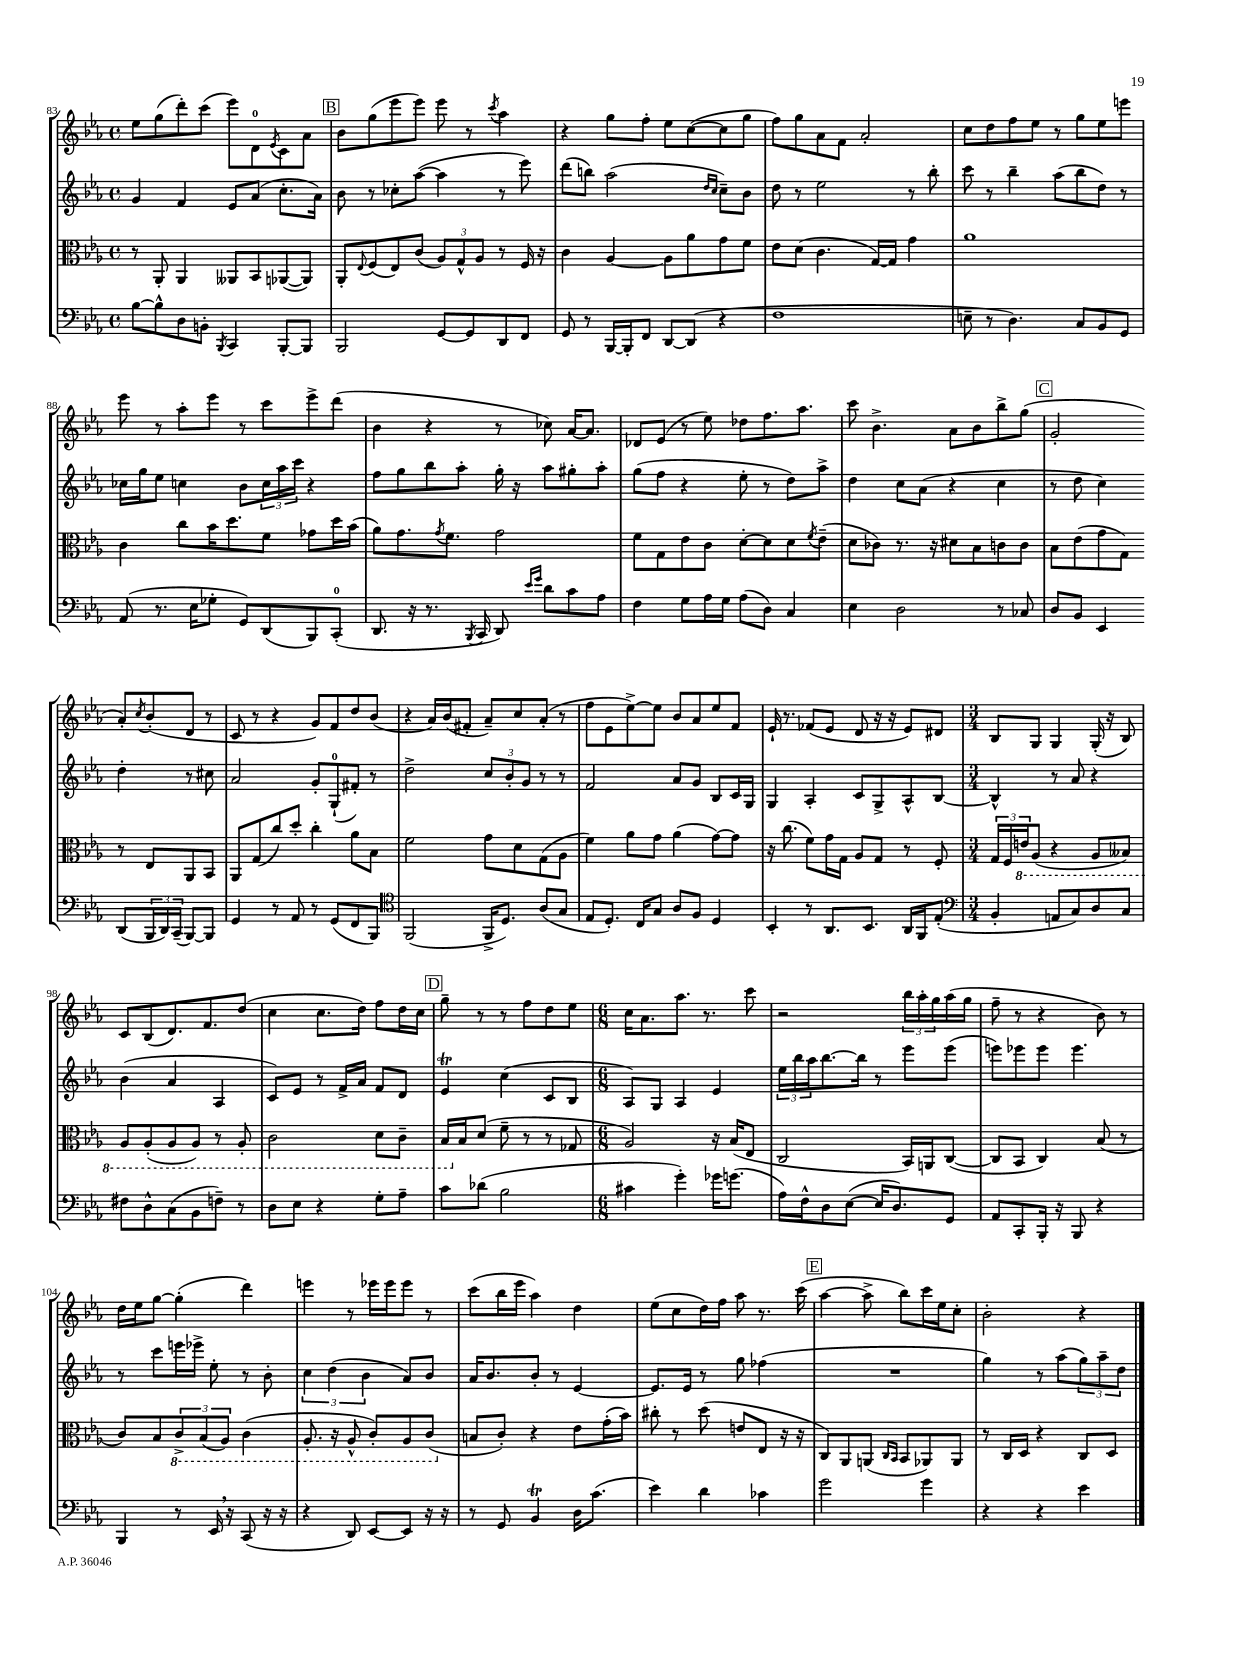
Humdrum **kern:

**kern	**kern	**kern	**kern
*staff4	*staff3	*staff2	*staff1
*clefF4	*clefC3	*clefG2	*clefG2
*k[b-e-a-]	*k[b-e-a-]	*k[b-e-a-]	*k[b-e-a-]
*M4/4	*M4/4	*M4/4	*M4/4
*met(c)	*met(c)	*met(c)	*met(c)
[8B-	8r	4g	8ee-
8B-^^]	8AA-'	.	(8gg
8D	4AA-	4f	8ddd')
8BB'	.	.	(8ccc
8qBBB-	.	.	.
4CC	8AA--	8e-	8eee-)
.	8BB-	(8a-	8d
.	.	.	8qe-
[8BBB-'	([8AA-	8.cc'	8c
8BBB-]	8AA-])	.	8a-
.	.	16a-)	.
=	=	=	=
2BBB-	8AA-'	8b-	8b-
.	8qqE-	.	.
.	(8F	8r	(8gg
.	8E-)	8cc-'	8eee-
.	(8c	([8aa-	8eee-)
[8GG	12A-)	4aa-]	8eee-
.	12G^^	.	.
8GG]	.	.	8r
.	12A-	.	.
.	.	.	8qccc
8DD	8r	8r	4aa-
8FF	16F	8eee-)	.
.	16r	.	.
=	=	=	=
8GG	4c	(8ddd	4r
8r	.	8bb)	.
[16BBB-	[4A-	(2aa-	8gg
16BBB-']	.	.	.
8FF	.	.	8ff'
[8DD	8A-]	.	8ee-
(8DD]	8a-	.	([8cc
.	.	16qqdd	.
.	.	16qqcc	.
4r	8g	8cc~)	8cc]
.	8f	8b-	8gg
=	=	=	=
1F	8e-	8dd	8ff)
.	(8d	8r	8gg
.	4.c	2ee-	8a-
.	.	.	8f
.	.	.	2a-'
.	[16G)	.	.
.	16G]	.	.
.	4g	8r	.
.	.	8bb-'	.
=	=	=	=
8E~	1a-	8ccc	8cc
8r	.	8r	8dd
4.D)	.	4bb-~	8ff
.	.	.	8ee-
.	.	(8aa-	8r
8C	.	8bb-	8gg
8BB-	.	8dd)	8ee-
8GG	.	8r	8eee
=	=	=	=
(8AA-	4c	16cc-	8eee-
.	.	16gg	.
8.r	.	8ee-	8r
.	8cc	4cc	8aa-'
16E-	.	.	.
8G-'	16b-	.	8eee-
.	8.dd	.	.
8GG)	.	8b-	8r
(8DD	8f	24cc	8ccc
.	.	24aa-	.
.	.	24ccc	.
8BBB-)	8g-	4r	8eee-^
(8CC'	16dd	.	(8ddd
.	(16b-	.	.
=	=	=	=
8.DD	8a-)	8ff	4b-
.	8.g	8gg	.
16r	.	.	.
8.r	.	8bb-	4r
.	8qg	.	.
.	8.f	.	.
.	.	8aa-'	.
8qBBB-	.	.	.
16CC	.	.	.
8DD)	2g	16gg'	8r
.	.	16r	.
16qqe-	.	.	.
16qqg	.	.	.
8d	.	8aa-	8cc-)
8c	.	8gg#'	[16a-
.	.	.	8.a-]
8A-	.	8aa-'	.
=	=	=	=
4F	8f	(8gg	8d-
.	8G	8ff	(8e-
8G	8e-	4r	8r
16A-	8c	.	8ee-)
16G	.	.	.
(8A-	[8d'	8ee-'	8dd-
8D)	8d]	8r	8.ff
4C	8d	8dd)	.
.	.	.	8.aa-
.	8qf	.	.
.	(8e-~	8aa-^	.
=	=	=	=
4E-	8d	4dd	8ccc
.	8c-)	.	4.b-^
2D	8.r	8cc	.
.	.	(8a-	.
.	16r	.	.
.	8d#	4r	8a-
.	8B-	.	8b-
8r	8c	4cc	8bb-^
8C-	8c	.	(8gg
=	=	=	=
8D	8B-	8r	2g'
8BB-	(8e-	8dd	.
4EE-	8g	4cc)	.
.	8G)	.	.
(8DD	8r	4dd'	8a-')
.	.	.	8qcc
24BBB-	8E-	.	(8b-'
24DD)	.	.	.
(24CC~	.	.	.
[8BBB-)	8AA-	8r	8d
8BBB-]	8BB-	8cc#	8r
=	=	=	=
4GG	8AA-	2a-	8c
.	(8G	.	8r
8r	8cc)	.	4r
8AA-	8dd'	.	.
8r	4cc'	8g'	8g)
(8GG	.	(8G`	8f
8FF	8a-	8f#')	8dd
8BBB-)	8B-	8r	(8b-
=	=	=	=
*clefC4	*	*	*
(2FF	2f	2dd^	4r
.	.	.	16a-)
.	.	.	(16b-
.	.	.	8f#'
16FF^	8g	12cc	8a-~)
8.D)	.	.	.
.	.	12b-'	.
.	8d	.	8cc
.	.	12g	.
(8A-	(8G	8r	(8a-'
8G	8A-	8r	8r
=	=	=	=
8E-	4f)	2f	8ff
8.D')	.	.	8e-
.	8a-	.	[8ee-^)
16C	.	.	.
8G	8g	.	8ee-]
8A-	(4a-	8a-	8b-
8F	.	8g	8a-
4D	[8g)	8B-	8ee-
.	8g]	16c	8f
.	.	16G	.
=	=	=	=
4BB-'	16r	4G	16e-`
.	(8.cc	.	8.r
8r	8f)	4A-'	(8f-
8.AA-	16g	.	8e-
.	16G	.	.
.	8A-	8c	8d
8.BB-	.	.	.
.	8G	8G^	16r
.	.	.	16r
16AA-	8r	8A-^^	8e-)
16FF	.	.	.
(8E-'	8F'	[8B-	8d#
=	=	=	=
*clefF4	*	*	*
*M3/4	*M3/4	*M3/4	*M3/4
4BB-'	24G	4B-^^]	8B-
.	24F	.	.
.	24E	.	.
.	(8AA-	.	8G
8AA	4r	8r	4G
8C)	.	8a-	.
8D	8AA-	4r	(16G'
.	.	.	16r
8C	8BB--)	.	8B-)
=	=	=	=
8F#	8AA-	(4b-	8c
8D^^	(8AA-'	.	(8B-
(8C	8AA-	4a-	8.d)
8BB-	8AA-)	.	.
.	.	.	8.f
8F~)	8r	4A-	.
8r	8AA-'	.	(8dd
=	=	=	=
8D	2C	8c)	4cc
8E-	.	8e-	.
4r	.	8r	8.cc
.	.	16f^	.
.	.	16a-	16dd)
8G'	8D	8f	8ff
8A-~	8C~	8d	16dd
.	.	.	16cc
=	=	=	=
8c	16BB-	4e-	8gg~
.	16B-	.	.
(8d-	(8d	.	8r
2B-	8f~	(4cc	8r
.	8r	.	8ff
.	8r	8c	8dd
.	8G-	8B-	8ee-
=	=	=	=
*M6/8	*M6/8	*M6/8	*M6/8
4c#	2A-)	8A-)	16cc
.	.	.	8.a-
.	.	8G	.
4g')	.	4A-	8.aa-
.	.	.	8.r
16g-	16r	4e-	.
(8.g	(16B-	.	.
.	8E-	.	8ccc
=	=	=	=
16A-)	2C	24ee-	2r
.	.	24bb-	.
16F^^	.	.	.
.	.	24aa-	.
8D	.	[8.bb-	.
([8E-	.	.	.
.	.	16bb-]	.
16E-]	.	8r	.
8.D)	.	.	.
.	16BB-)	8eee-	24bb-
.	.	.	24aa-'
.	16AA	.	.
.	.	.	24gg
8GG	([8C	(8eee-	(16aa-
.	.	.	16gg
=	=	=	=
8AA-	8C]	8eee)	8ff~
8CC'	8BB-	8eee-	8r
16BBB-'	4C)	8eee-	4r
16r	.	.	.
8BBB-	.	4.eee-	.
4r	(8B-	.	8b-)
.	8r	.	8r
=	=	=	=
4BBB-	8c)	8r	16dd
.	.	.	16ee-
.	8B-	8ccc	[8gg
8r	12C^	16eee	(4gg']
.	.	16eee-^	.
.	(12BB-	.	.
16EE-	.	8ee-'	.
.	12AA-)	.	.
16r	.	.	.
(8CC	(4C	8r	4ddd)
16r	.	8b-'	.
16r	.	.	.
=	=	=	=
4r	8.AA-'	6cc	4eee
.	.	(6dd	.
.	16r	.	.
8DD)	8AA-^^	.	8r
.	.	6b-	.
[8EE-	8C')	.	16eee-
.	.	.	16eee-
8EE-]	8AA-	8a-)	8eee-
16r	(8C	8b-	8r
16r	.	.	.
=	=	=	=
8r	8B	16a-	(8ccc
.	.	8.b-	.
8GG	8c')	.	16bb-
.	.	.	16eee-
4BB-	4r	8b-'	4aa-)
.	.	8r	.
16D	8e-	[4e-	4dd
(8.c	.	.	.
.	(16g'	.	.
.	16b-)	.	.
=	=	=	=
4e-)	8cc#'	8.e-]	(8ee-
.	8r	.	8cc
.	.	16e-	.
4d	(8dd	8r	16dd)
.	.	.	16ff
.	8e	8gg	8aa-
4c-	8E-	(4ff-	8.r
.	16r	.	.
.	16r	.	(16ccc
=	=	=	=
2g	8C)	2.r	[4aa-
.	8AA-	.	.
.	(8AA	.	8aa-^]
.	16qqC	.	.
.	16qqBB-	.	.
.	8BB-	.	8bb-)
4g	8AA-)	.	16ccc
.	.	.	16ee-
.	8AA-	.	8cc'
=	=	=	=
4r	8r	4gg)	2b-'
.	16C	.	.
.	16D	.	.
4r	4r	8r	.
.	.	(8aa-	.
4e-	8C	12gg)	4r
.	.	12aa-~	.
.	8D	.	.
.	.	12dd	.
==	==	==	==
*-	*-	*-	*-
